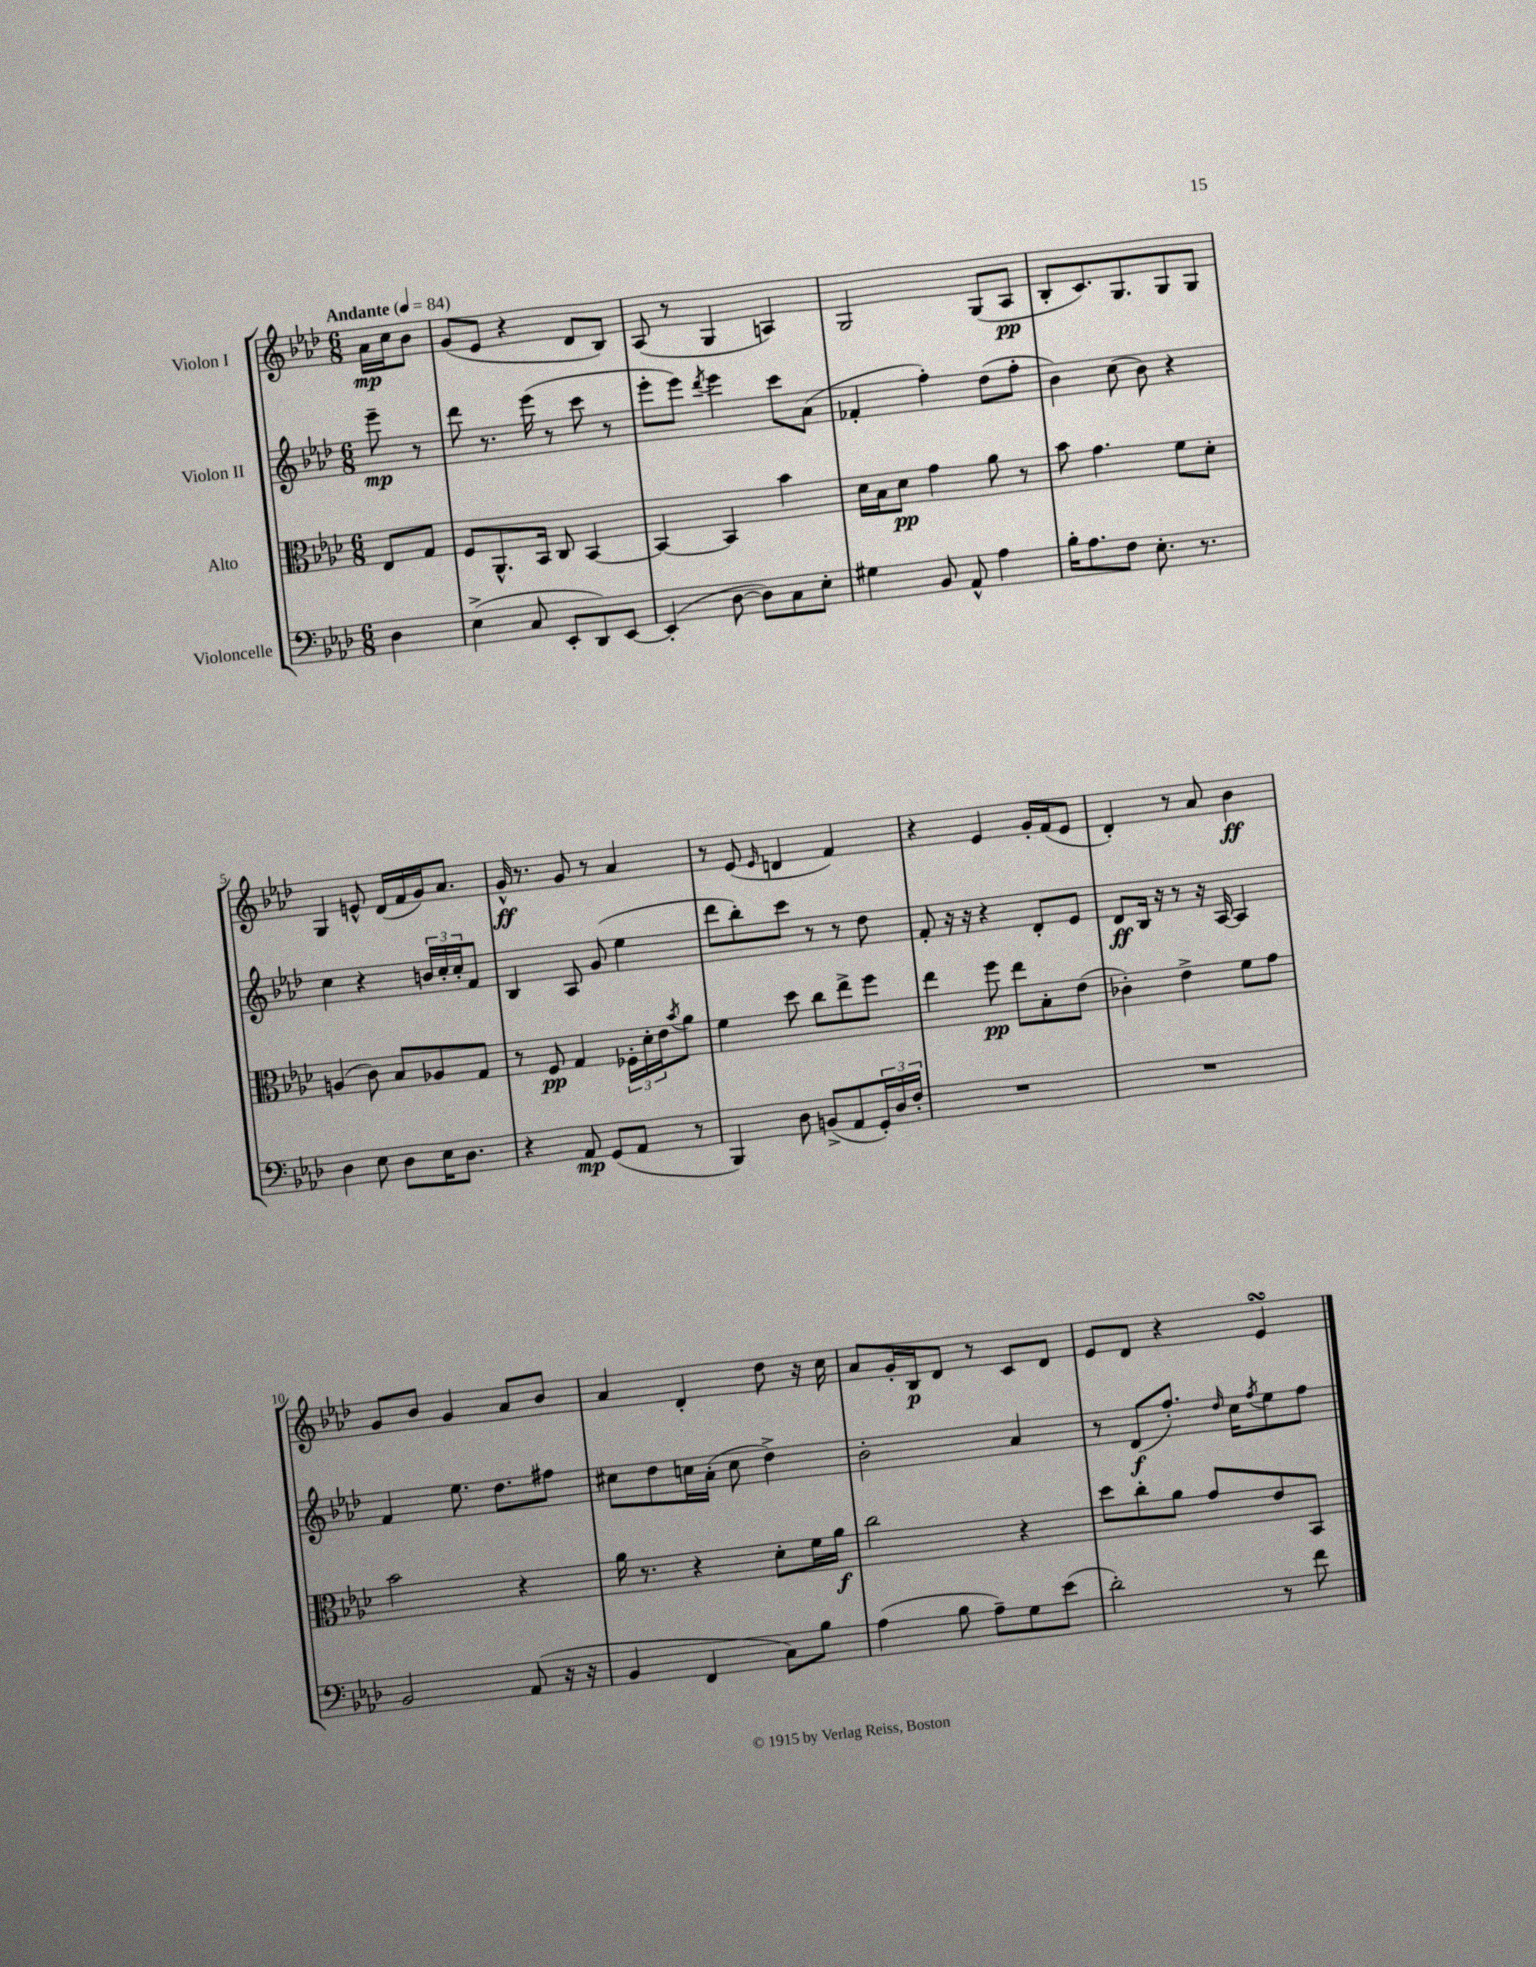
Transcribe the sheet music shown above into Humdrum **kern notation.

**kern	**kern	**kern	**kern
*staff4	*staff3	*staff2	*staff1
*clefF4	*clefC3	*clefG2	*clefG2
*k[b-e-a-d-]	*k[b-e-a-d-]	*k[b-e-a-d-]	*k[b-e-a-d-]
*M6/8	*M6/8	*M6/8	*M6/8
*MM84	*MM84	*MM84	*MM84
4D-\	8E-/L	8eee-~\	16a-\LL
.	.	.	16cc\J
.	8G/J	8r	8b-\J
=	=	=	=
(4E-^\	8F/L	8ddd-\	(8g/L
.	8.AA-^^/	8.r	8e-/J
8C/	.	.	4r
.	16BB-/Jk	(16eee-\	.
8EE-'/L	8C/	8r	.
8DD-/)	[4BB-/	8ccc\	8d-/L
[8EE-/J	.	8r	8B-/J)
=	=	=	=
(4EE-'/]	4BB-/_	8eee-'\L	(8A-/
.	.	8eee-\J)	8r
.	.	8qddd-/	.
[8D-\	4BB-/]	4eee-\	4G/
8D-\]L)	.	.	.
8C\	4b-\	8ccc\L	4A/)
8E-'\J	.	(8a-\J	.
=	=	=	=
4G#\	16d-\LL	4f-'/	2G/
.	16B-\J	.	.
.	8d-\J	.	.
8BB-/	4g\	4ff'\)	.
8AA-^^/	.	.	.
4A-\	8a-\	(8dd-\L	(8G/L
.	8r	8ff'\J	8A-/J
=	=	=	=
16B-'\LK	8b-\	4b-\)	8B-'/L
8.A-\	.	.	.
.	4.g\	.	8.c/)
8F\J	.	(8cc\	.
.	.	.	8.G/
8.E-'\	.	8b-\)	.
.	8f\L	4r	8G/
8.r	.	.	.
.	8d-'\J	.	8G/J
=	=	=	=
4D-\	(4A/	4cc\	4G/
8E-\	8c\)	4r	8e^^/
8D-\L	8B-/L	.	(16d-/LL
.	.	.	16f/
16E-\K	8A-/	24b/LL	16g/J)
.	.	24cc'/	.
8.D-\J	.	.	8.a-/J
.	.	24cc'/J	.
.	8G/J	8f/J	.
=	=	=	=
4r	8r	4B-/	16g^^/
.	.	.	8.r
.	8F/	.	.
8AA-/	4G/	8A-/	8g/
(8GG/L	.	(8g/	8r
8AA-/J	24F-'\LL	4ee-\	4a-/
.	24d-'\	.	.
.	24e-\J	.	.
.	8qb-/	.	.
8r	8a-\J	.	.
=	=	=	=
4BBB-/)	4f\	8ddd-\L	8r
.	.	8bb-'\)	(8e-/
.	.	.	16qqe-/
8D-\	8dd-\	8ccc\J	4d/
(8BB^/L	8cc\L	8r	.
8AA-/	8ee-^\	8r	4f/)
24GG'/L)	8ff\J	8dd-\	.
24D-/	.	.	.
24F'/JJ	.	.	.
=	=	=	=
2.r	4ee-\	8f'/	4r
.	.	16r	.
.	.	16r	.
.	8ff\	4r	4e-/
.	8ee-\L	.	.
.	8B-'\	8d-'/L	16g'/LL
.	.	.	(16f/J
.	(8e-\J	8e-/J	8e-/J
=	=	=	=
2.r	4c-'\)	8d-/L	4d-'/)
.	.	16B-/Jk	.
.	.	16r	.
.	4e-^\	8r	8r
.	.	16r	8a-/
.	.	[16A-/	.
.	8f\L	4A-/]	4b-\
.	8g\J	.	.
=	=	=	=
2BB-/	2b-\	4f/	8g/L
.	.	.	8b-/J
.	.	8.ee-\	4g/
.	.	8.dd-\L	.
(8AA-/	4r	.	8a-/L
16r	.	8ff#\J	8b-/J
16r	.	.	.
=	=	=	=
4BB-/	16a-\	8cc#\L	4a-/
.	8.r	.	.
.	.	8dd-\	.
4FF/	4r	16cc\L	4d-'/
.	.	(16a-'\JJ	.
.	.	8cc\	.
8C\L)	8d-'\L	4dd-^\)	8dd-\
8B-\J	16f\L	.	16r
.	16a-\JJ	.	16cc\
=	=	=	=
(4A-\	2cc\	2b-'\	8a-/L
.	.	.	16g'/L
.	.	.	16B-/J
8B-\	.	.	8d-/J
8A-~\L)	.	.	8r
8G\	4r	4a-/	8c/L
(8e-\J	.	.	8d-/J
=	=	=	=
2d-'\)	8dd-\L	8r	8e-/L
.	8cc'\	(8d-/L	8d-/J
.	8a-\J	8.ff'/J)	4r
.	8g/L	.	.
.	.	16qqdd-/	.
.	.	16cc\LK	.
.	.	8qff/	.
8r	8e-/	8ee-\	4e-/
8f\	8BB-/J	8ff\J	.
==	==	==	==
*-	*-	*-	*-
